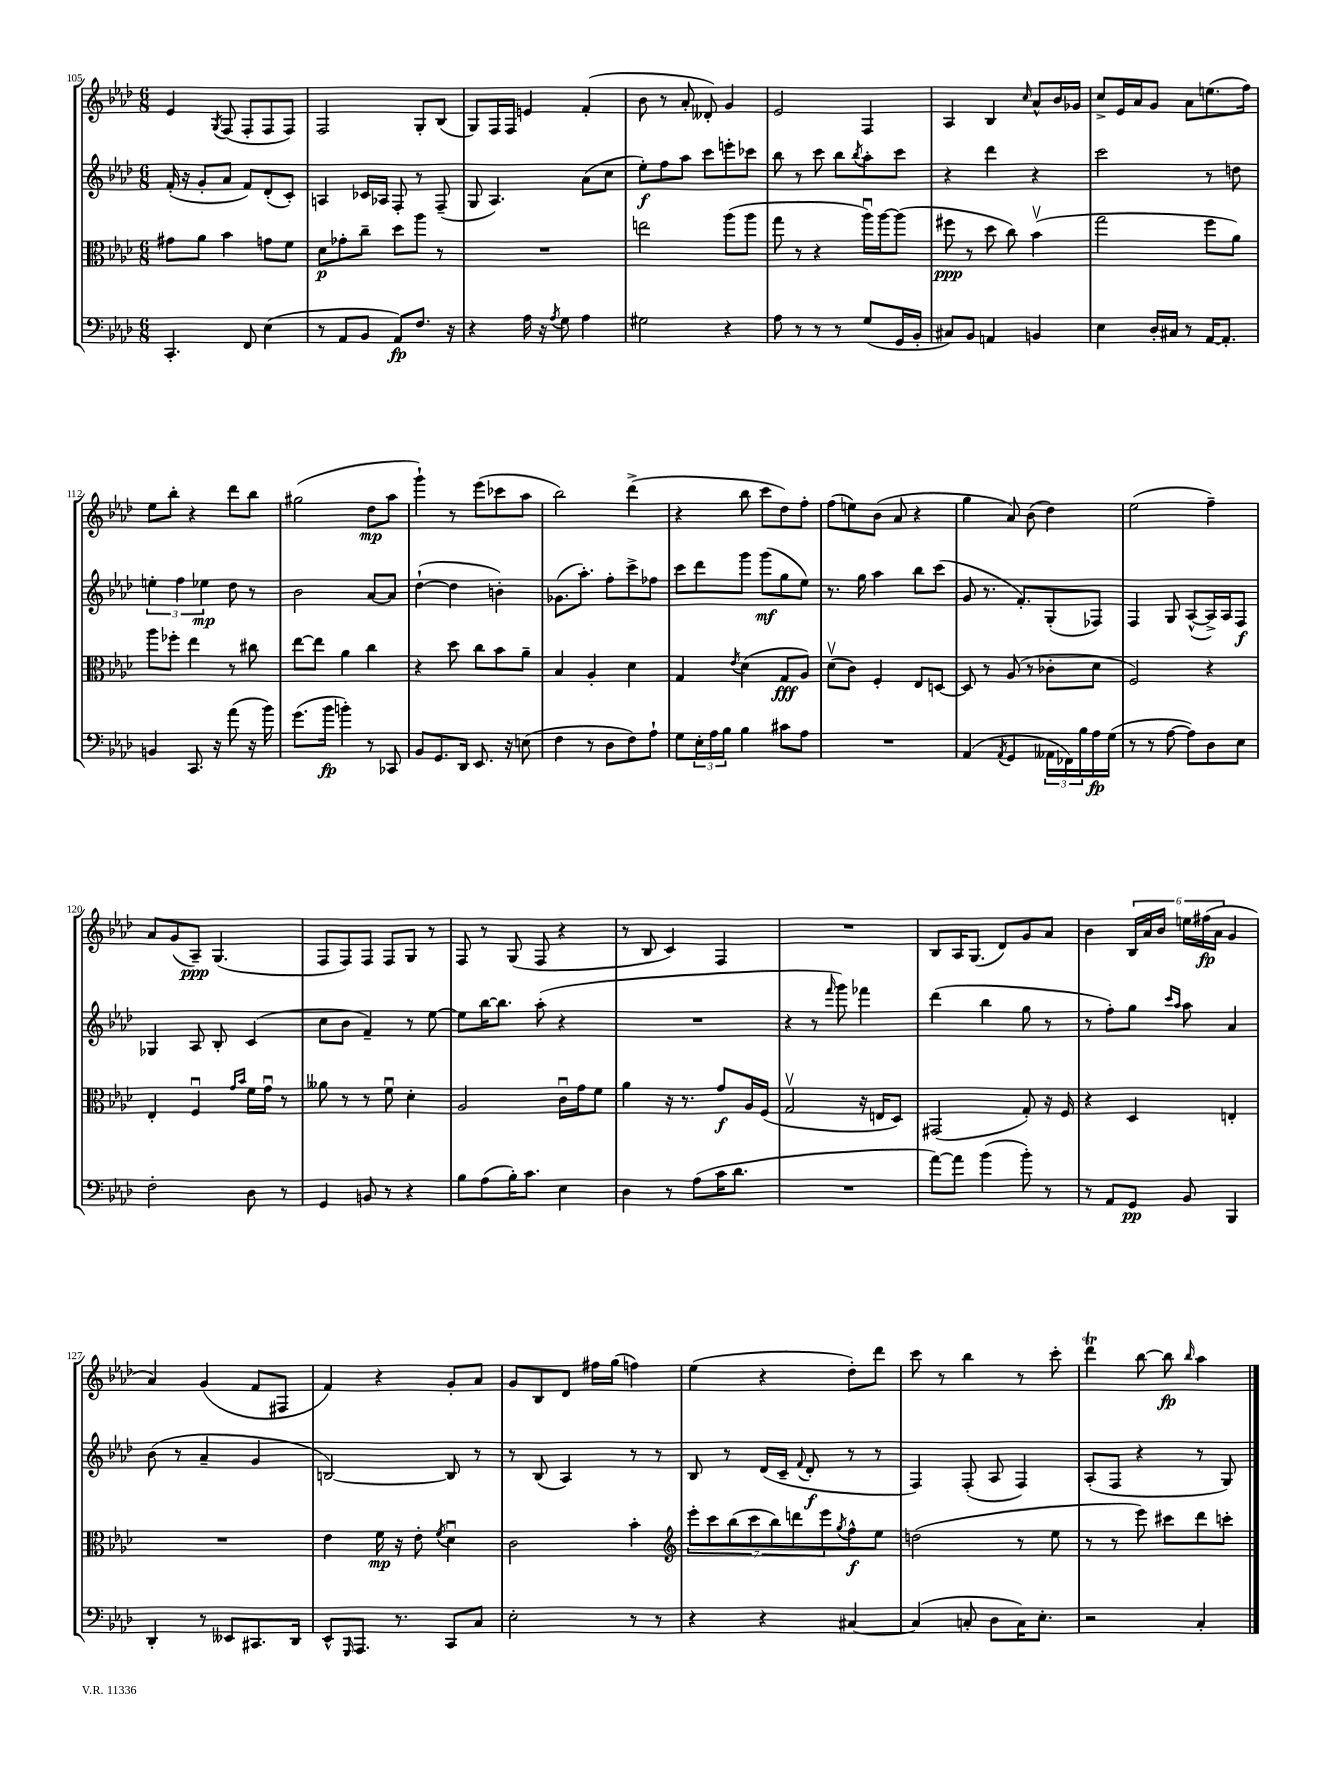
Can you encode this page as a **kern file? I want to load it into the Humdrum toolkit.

**kern	**dynam	**kern	**dynam	**kern	**dynam	**kern	**dynam
*part4	*part4	*part3	*part3	*part2	*part2	*part1	*part1
*staff4	*staff4	*staff3	*staff3	*staff2	*staff2	*staff1	*staff1
*clefF4	*	*clefC3	*	*clefG2	*	*clefG2	*
*k[b-e-a-d-]	*	*k[b-e-a-d-]	*	*k[b-e-a-d-]	*	*k[b-e-a-d-]	*
*M6/8	*	*M6/8	*	*M6/8	*	*M6/8	*
=105	=105	=105	=105	=105	=105	=105	=105
4.CC'/	.	8g#X\L	.	(16f'/	.	4e-/	.
.	.	.	.	16r	.	.	.
.	.	8a-\J	.	8g'/L	.	.	.
.	.	.	.	.	.	8qG/	.
.	.	4b-\	.	8a-/J	.	(8F/	.
8FF/	.	.	.	8f/L)	.	8F'/L	.
(4E-\	.	8gn\L	.	(8d-'/	.	8F/	.
.	.	8f\J	.	8c'/J)	.	8F/J)	.
=106	=106	=106	=106	=106	=106	=106	=106
8r	.	8d-\L	p	4An/	.	2F/	.
8AA-/L	.	8g-X'\	.	.	.	.	.
8BB-/J	.	8cc~\J	.	16c-X/LL	.	.	.
.	.	.	.	16A-X/JJ	.	.	.
8AA-/L)	fp	8dd-\L	.	8F'/	.	.	.
8.F/J	.	8aa-\J	.	8r	.	8G'/L	.
.	.	8r	.	(8F~/	.	(8B-/J	.
16r	.	.	.	.	.	.	.
=107	=107	=107	=107	=107	=107	=107	=107
4r	.	2.r	.	8G/	.	8G/L)	.
.	.	.	.	4.A-/)	.	16F/L	.
.	.	.	.	.	.	16F/JJ	.
16A-\	.	.	.	.	.	4en/	.
16r	.	.	.	.	.	.	.
8qA-/	.	.	.	.	.	.	.
8G\	.	.	.	.	.	.	.
4A-\	.	.	.	(8a-\L	.	(4f'/	.
.	.	.	.	8cc\J	.	.	.
=108	=108	=108	=108	=108	=108	=108	=108
2G#X\	.	2een\	.	8ee-'\L)	f	8b-\	.
.	.	.	.	8ff\	.	8r	.
.	.	.	.	8aa-\J	.	8a-'/	.
.	.	.	.	8ccc\L	.	8d--X'/)	.
4r	.	(8aa-\L	.	8eeen'\	.	4g/	.
.	.	8aa-\J	.	8ccc-X\J	.	.	.
=109	=109	=109	=109	=109	=109	=109	=109
8A-\	.	8gg\	.	8bb-\	.	2e-/	.
8r	.	8r	.	8r	.	.	.
8r	.	4r	.	8ccc\	.	.	.
8r	.	.	.	8bb-\L	.	.	.
.	.	.	.	8qbb-/	.	.	.
(8G/L	.	16aa-u\LL)	.	8aa-'\	.	4F/	.
.	.	[16aa-\J	.	.	.	.	.
16GG/L	.	(8aa-\J]	.	8ccc\J	.	.	.
16BB-'/JJ	.	.	.	.	.	.	.
=110	=110	=110	=110	=110	=110	=110	=110
8C#X/L)	.	8ff#X\	ppp	4r	.	4A-/	.
8BB-/J	.	8r	.	.	.	.	.
4AAn/	.	8dd-\	.	4ddd-\	.	4B-/	.
.	.	8cc\)	.	.	.	.	.
.	.	.	.	.	.	16qqcc/	.
4BBn/	.	(4b-v\	.	4r	.	8a-^^/L	.
.	.	.	.	.	.	16b-/L	.
.	.	.	.	.	.	16g-X/JJ	.
=111	=111	=111	=111	=111	=111	=111	=111
4E-\	.	2gg\	.	2ccc\	.	8cc^/L	.
.	.	.	.	.	.	16e-/L	.
.	.	.	.	.	.	16a-/J	.
16D-'/LL	.	.	.	.	.	8g/J	.
16C#X/JJ	.	.	.	.	.	.	.
8r	.	.	.	.	.	8a-\L	.
[16AA-/KL	.	8ff\L	.	8r	.	(8.een\	.
8.AA-'/J]	.	.	.	.	.	.	.
.	.	8a-\J)	.	8ddn\	.	.	.
.	.	.	.	.	.	16ff\Jk)	.
!!LO:LB:g=z
=112	=112	=112	=112	=112	=112	=112	=112
4BBn/	.	8aa-\L	.	6een'\	.	8ee-\L	.
.	.	8ff-X'\J	.	.	.	8bb-'\J	.
.	.	.	.	6ff\	.	.	.
8.CC/	.	4ee-\	.	.	.	4r	.
.	.	.	.	6ee-X\	mp	.	.
16r	.	.	.	.	.	.	.
(8a-\	.	8r	.	8dd-\	.	8ddd-\L	.
16r	.	8cc#X\	.	8r	.	8bb-\J	.
16b-\)	.	.	.	.	.	.	.
=113	=113	=113	=113	=113	=113	=113	=113
(8.g\L	.	[8ee-\L	.	2b-\	.	(2gg#X\	.
.	.	8ee-\J]	.	.	.	.	.
16b-\Jk	fp	.	.	.	.	.	.
4bn'\)	.	4a-\	.	.	.	.	.
8r	.	4cc\	.	[8a-/L	.	8dd-\L	mp
8CC-X/	.	.	.	8a-/J]	.	8aa-\J	.
=114	=114	=114	=114	=114	=114	=114	=114
8BB-/L	.	4r	.	([4dd-`\	.	4ggg`\)	.
8.GG/	.	.	.	.	.	.	.
.	.	8dd-\	.	4dd-\]	.	8r	.
16DD-/Jk	.	.	.	.	.	.	.
8.EE-/	.	8cc\L	.	.	.	(8eee-\L	.
.	.	8b-\	.	4bn'\)	.	8ccc-X\	.
16r	.	.	.	.	.	.	.
(8En\	.	8a-~\J	.	.	.	8aa-\J	.
=115	=115	=115	=115	=115	=115	=115	=115
4F\	.	4B-/	.	(8.g-X\L	.	2bb-\)	.
.	.	.	.	8.aa-'\J)	.	.	.
8r	.	4A-'/	.	.	.	.	.
8D-\L	.	.	.	8ff'\L	.	.	.
8F\)	.	4d-\	.	8ccc^\	.	(4ddd-^\	.
8A-`\J	.	.	.	8ff-X\J	.	.	.
=116	=116	=116	=116	=116	=116	=116	=116
8G\L	.	4G/	.	8ccc\L	.	4r	.
24E-'\L	.	.	.	8ddd-\	.	.	.
24A-\	.	.	.	.	.	.	.
24B-\JJ	.	.	.	.	.	.	.
.	.	8qe-/	.	.	.	.	.
4B-\	.	(4d-\	.	8ggg\J	.	8bb-\	.
.	.	.	.	(8ggg\L	mf	8ccc\L	.
8c#X\L	.	8G/L	fff	8gg\	.	8dd-\)	.
8A-\J	.	8A-/J)	.	8ee-\J)	.	8ff'\J	.
=117	=117	=117	=117	=117	=117	=117	=117
2.r	.	(8d-v\L	.	8.r	.	(8ff\L	.
.	.	8c\J)	.	.	.	8een\)	.
.	.	.	.	16gg\	.	.	.
.	.	4F'/	.	4aa-\	.	(8b-\J	.
.	.	.	.	.	.	8a-/	.
.	.	8E-/L	.	8bb-\L	.	4r	.
.	.	[8Dn/J	.	(8ccc\J	.	.	.
=118	=118	=118	=118	=118	=118	=118	=118
(4AA-/	.	8D/]	.	8g/	.	4gg\	.
.	.	8r	.	8.r	.	.	.
8qAA-/	.	.	.	.	.	.	.
4GG/	.	(8A-/	.	.	.	8a-/)	.
.	.	.	.	8.f'/L)	.	.	.
.	.	8r	.	.	.	(8b-\	.
24AA--X\LL	.	8c-X'\L	.	(8G'/	.	4dd-\)	.
24FF-X\)	.	.	.	.	.	.	.
24B-\	.	.	.	.	.	.	.
16A-\	fp	8d-\J	.	8F-X/J)	.	.	.
(16G\JJ	.	.	.	.	.	.	.
=119	=119	=119	=119	=119	=119	=119	=119
8r	.	2F/)	.	4F/	.	(2ee-\	.
8r	.	.	.	.	.	.	.
[8A-\	.	.	.	8G/	.	.	.
8A-\L])	.	.	.	([8A-^^/L	.	.	.
8D-\	.	4r	.	16A-^/L])	.	4ff~\)	.
.	.	.	.	16A-/J	.	.	.
8E-\J	.	.	.	8F/J	f	.	.
!!LO:LB:g=z
=120	=120	=120	=120	=120	=120	=120	=120
2F'\	.	4E-'/	.	4G-X/	.	8a-/L	.
.	.	.	.	.	.	(8g/	.
.	.	4Fu/	.	8A-/	.	8A-~/J)	ppp
.	.	.	.	8B-'/	.	(4.G/	.
.	.	16qqg/LL	.	.	.	.	.
.	.	16qqb-/JJ	.	.	.	.	.
8D-\	.	16f\LL	.	(4c/	.	.	.
.	.	16gu\JJ	.	.	.	.	.
8r	.	8r	.	.	.	.	.
=121	=121	=121	=121	=121	=121	=121	=121
4GG/	.	8a--X\	.	8cc\L	.	8F/L	.
.	.	8r	.	8b-\J	.	8F/)	.
8BBn/	.	8r	.	4f~/)	.	8F/J	.
8r	.	8fu\	.	.	.	8F/L	.
4r	.	4d-'\	.	8r	.	8G/J	.
.	.	.	.	[8ee-\	.	8r	.
=122	=122	=122	=122	=122	=122	=122	=122
8B-\L	.	2A-/	.	8ee-\L]	.	8F/	.
(8A-\	.	.	.	[16bb-\K	.	8r	.
.	.	.	.	8.bb-\J]	.	.	.
16B-'\K)	.	.	.	.	.	(8G/	.
8.c\J	.	.	.	.	.	.	.
.	.	.	.	(8aa-'\	.	8F/	.
4E-\	.	16cu\LL	.	4r	.	4r	.
.	.	16g\J	.	.	.	.	.
.	.	8f\J	.	.	.	.	.
=123	=123	=123	=123	=123	=123	=123	=123
4D-\	.	4a-\	.	2.r	.	8r	.
.	.	.	.	.	.	8B-/	.
8r	.	16r	.	.	.	4c/)	.
.	.	8.r	.	.	.	.	.
(8A-\L	.	.	.	.	.	.	.
16c\K	.	8g/L	f	.	.	4F/	.
8.d-\J	.	.	.	.	.	.	.
.	.	16A-/L	.	.	.	.	.
.	.	(16F/JJ	.	.	.	.	.
=124	=124	=124	=124	=124	=124	=124	=124
2.r	.	2Gv/	.	4r	.	2.r	.
.	.	.	.	8r	.	.	.
.	.	.	.	16qqfff/	.	.	.
.	.	.	.	8ggg\)	.	.	.
.	.	16r	.	4fff-X\	.	.	.
.	.	16En/KL	.	.	.	.	.
.	.	8D-/J)	.	.	.	.	.
=125	=125	=125	=125	=125	=125	=125	=125
[8a-\L)	.	(2GG#X/	.	(4ddd-\	.	8B-/L	.
8a-\J]	.	.	.	.	.	16A-/K	.
.	.	.	.	.	.	(8.G/J	.
(4b-\	.	.	.	4bb-\	.	.	.
.	.	.	.	.	.	8d-/L)	.
8b-'\)	.	8G'/)	.	8gg\	.	8g/	.
8r	.	16r	.	8r	.	8a-/J	.
.	.	16F/	.	.	.	.	.
=126	=126	=126	=126	=126	=126	=126	=126
8r	.	4r	.	8r	.	4b-\	.
8AA-/L	.	.	.	8ff'\L)	.	.	.
8GG/J	pp	4D-/	.	8gg\J	.	24B-/LL	.
.	.	.	.	.	.	24a-/	.
.	.	.	.	.	.	24b-/JJ	.
.	.	.	.	16qqccc/LL	.	.	.
.	.	.	.	16qqaa-/JJ	.	.	.
8BB-/	.	.	.	8aa-\	.	24een\LL	.
.	.	.	.	.	.	(24ff#X\	fp
.	.	.	.	.	.	24a-\JJ	.
4BBB-/	.	4En'/	.	4a-/	.	4g/	.
!!LO:LB:g=z
=127	=127	=127	=127	=127	=127	=127	=127
4DD-'/	.	2.r	.	(8b-\	.	4a-/)	.
.	.	.	.	8r	.	.	.
8r	.	.	.	4a-~/	.	(4g/	.
8EE--X/L	.	.	.	.	.	.	.
8.CC#X/	.	.	.	4g/	.	8f/L	.
.	.	.	.	.	.	8F#X/J	.
16DD-/Jk	.	.	.	.	.	.	.
=128	=128	=128	=128	=128	=128	=128	=128
8EE-^^/L	.	4e-\	.	[2Bn/)	.	4f/)	.
16qqGGG/	.	.	.	.	.	.	.
8.AAA-/J	.	.	.	.	.	.	.
.	.	16f\	mp	.	.	4r	.
8.r	.	16r	.	.	.	.	.
.	.	8e-'\	.	.	.	.	.
.	.	8qf/	.	.	.	.	.
8CC/L	.	4d-u\	.	8B/]	.	8g'/L	.
8C/J	.	.	.	8r	.	8a-/J	.
=129	=129	=129	=129	=129	=129	=129	=129
2E-'\	.	2c\	.	8r	.	8g/L	.
.	.	.	.	(8B-/	.	8B-/	.
.	.	.	.	4A-/)	.	8d-/J	.
.	.	.	.	.	.	16ff#X\LL	.
.	.	.	.	.	.	(16gg\JJ	.
8r	.	4b-'\	.	8r	.	4ffn\)	.
8r	.	.	.	8r	.	.	.
=130	=130	=130	=130	=130	=130	=130	=130
*	*	*clefG2	*	*	*	*	*
4r	.	14eee-'\L	.	8B-/	.	(4ee-\	.
.	.	14ccc\	.	.	.	.	.
.	.	.	.	8r	.	.	.
.	.	(14bb-\	.	.	.	.	.
.	.	14ccc\	.	.	.	.	.
4r	.	.	.	(16d-/LL	.	4r	.
.	.	14bb-\)	.	.	.	.	.
.	.	.	.	16c~/JJ	.	.	.
.	.	14dddn\	.	.	.	.	.
.	.	.	.	8qqf/	.	.	.
.	.	.	.	8d-'/	f	.	.
.	.	14eee-\	.	.	.	.	.
.	.	8qgg/	.	.	.	.	.
[4C#X/	.	8ff^^\	f	8r	.	8dd-'\L)	.
.	.	8ee-\J	.	8r	.	8ddd-\J	.
=131	=131	=131	=131	=131	=131	=131	=131
(4C#/]	.	(2ddn\	.	4F/)	.	8ccc\	.
.	.	.	.	.	.	8r	.
8Cn'/	.	.	.	(8F'/	.	4bb-\	.
8D-\L	.	.	.	8A-/	.	.	.
16C\K)	.	8r	.	4F/)	.	8r	.
8.E-'\J	.	.	.	.	.	.	.
.	.	8ee-\	.	.	.	8ccc'\	.
=132	=132	=132	=132	=132	=132	=132	=132
2r	.	8r	.	(8A-'/L	.	4ddd-T\	.
.	.	8r	.	8F/J	.	.	.
.	.	8eee-\)	.	4r	.	[8bb-\	.
.	.	8ccc#X\L	.	.	.	8bb-\]	fp
.	.	.	.	.	.	16qqbb-/	.
4C'/	.	8ddd-\	.	8r	.	4aa-\	.
.	.	8cccn'\J	.	8G/)	.	.	.
==	==	==	==	==	==	==	==
*-	*-	*-	*-	*-	*-	*-	*-
